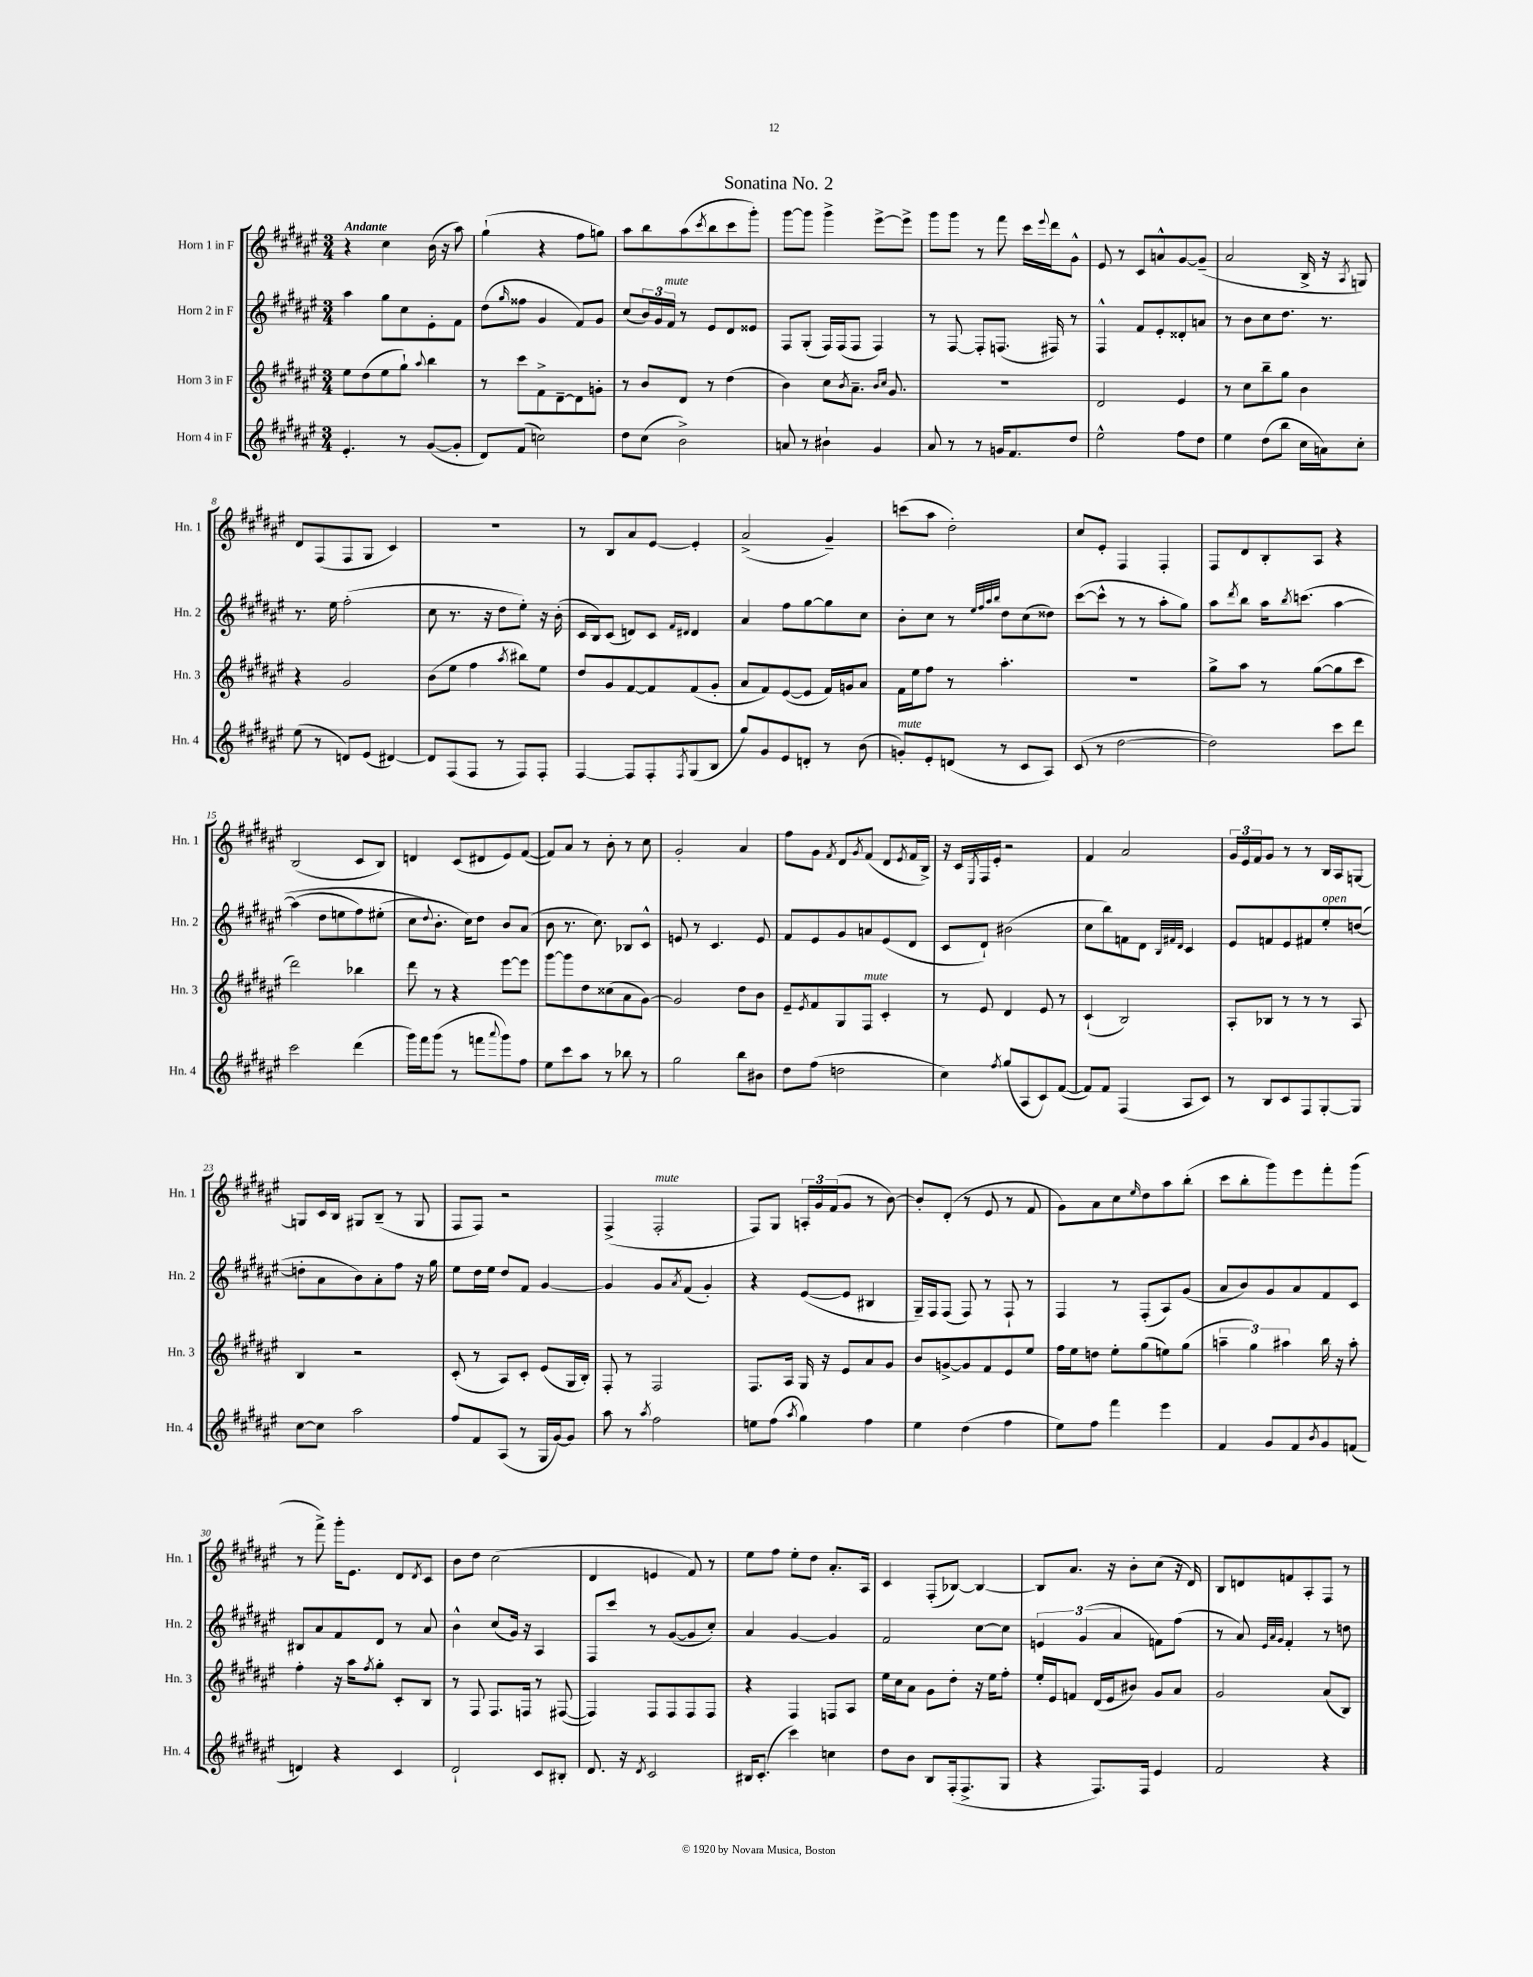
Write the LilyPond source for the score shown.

\header { title = "Sonatina No. 2" }
<<
\new StaffGroup <<
\new Staff = "s0" \with { instrumentName = "Horn 1 in F" shortInstrumentName = "Hn. 1" } {
    \clef treble \key fis \major \numericTimeSignature \time 3/4 \tempo "Andante"
    r4 cis''4 b'16( r16 ais''8) |
    gis''4-!( r4 fis''8 g''8) |
    ais''8 b''8 ais''8( \acciaccatura { cis'''8 } b''8 cis'''8 gis'''8-.) |
    gis'''8~ gis'''8 gis'''4-> eis'''8~-> eis'''8-> |
    gis'''8 gis'''8 r8 fis'''8 cis'''16 \appoggiatura { eis'''8 } dis'''16 gis'8-^ |
    eis'8 r8 cis'8 a'8-^ gis'8~ gis'8--( |
    ais'2 b16-> r16 \acciaccatura { ais8 } g8) |
    dis'8 fis8( fis8 gis8 cis'4) |
    R2. |
    r8 b8 ais'8 eis'8~ eis'4-. |
    ais'2->( gis'4--) |
    c'''8( ais''8 dis''2-.) |
    cis''8 eis'8-. fis4 fis4-. |
    fis8 dis'8 b8-. ais8 r4 |
    b2( cis'8 b8) |
    d'4 cis'8( dis'8 eis'8) fis'8~( |
    fis'8) ais'8 r8 b'8-. r8 cis''8 |
    gis'2-. ais'4 |
    fis''8 gis'8 \acciaccatura { fis'8 } dis'8 \acciaccatura { gis'8 } fis'8( dis'8 \acciaccatura { eis'8 } fis'16 b16->) |
    r16 cis'16 \acciaccatura { eis8 } fis16 eis'16-. r2 |
    fis'4 ais'2 |
    \tuplet 3/2 { gis'16 eis'16 fis'16 } gis'8 r8 r8 b16 ais16 g8~ |
    g8 cis'16 b16 gis8 b8--( r8 gis8 |
    fis8 fis8) r2 |
    fis4->( fis2-.^\markup { \italic "mute" } |
    fis8) gis8 \tuplet 3/2 { a16-. gis'16 fis'16( } gis'8 r8 b'8~) |
    b'8-. dis'8-.( r8 eis'8 r8 fis'8 |
    gis'8) ais'8 cis''8 \grace { eis''16 } dis''8 ais''8 b''8-.( |
    cis'''8 b''8-. gis'''8) eis'''8 fis'''8-. gis'''8( |
    r8 fis'''8->) gis'''16-. eis'8. dis'8 \acciaccatura { dis'8 } cis'8 |
    b'8 dis''8 cis''2( |
    dis'4 e'4 fis'8) r8 |
    eis''8 fis''8 eis''8-. dis''8 ais'8.-. ais16 |
    cis'4 fis8-.( bes8~) bes4~ |
    bes8 ais'8. r16 b'8-. cis''8( r16 dis'16) |
    b8 d'8 f'8 ais8-. fis8 r8 \bar "|." |
}
\new Staff = "s1" \with { instrumentName = "Horn 2 in F" shortInstrumentName = "Hn. 2" } {
    \clef treble \key fis \major \numericTimeSignature \time 3/4
    ais''4 gis''8 cis''8 eis'8-. fis'8 |
    dis''8( \grace { gis''16 } fisis''8 gis'4 fis'8) gis'8 |
    cis''8( \tuplet 3/2 { b'16) gis'16 fis'16^\markup { \italic "mute" } } r8 eis'8 dis'8 eisis'8 |
    fis8 gis8-.( fis16) fis16( fis8 fis4) |
    r8 fis8~ fis8-. f8.( fis16) r8 |
    fis4-^ fis'8 eis'8-. disis'8-. a'8 |
    r8 b'8 cis''8 dis''8. r8. |
    r8. eis''16 fis''2-.( |
    cis''8 r8. r16 dis''8 eis''8-.) r16 b'16-.( |
    cis'16 b16) cis'8( d'8) cis'8 \grace { fis'16 dis'16 } dis'4 |
    ais'4 fis''8 gis''8~ gis''8 cis''8 |
    b'8-. cis''8 r8 \grace { eis''32 fis''32 ais''32 b''32 } dis''8 cis''8( disis''8) |
    cis'''8~( cis'''8-^ r8 r8 ais''8-. gis''8) |
    ais''8 \acciaccatura { dis'''8 } b''8 ais''16 \acciaccatura { b''8 } c'''8.\( ais''4~ |
    ais''4( dis''8 e''8 fis''8) eis''8-.( |
    cis''8 \appoggiatura { dis''8 } b'8.-.\) cis''16) dis''8 b'8 ais'8( |
    b'8 r8. cis''8.) bes8 cis'8-^ |
    e'8 r8 cis'4. e'8 |
    fis'8 eis'8 gis'8 a'8 eis'8( dis'8 |
    cis'8 dis'8-!) bis'2( |
    cis''8 b''8) f'8 dis'8 \grace { b32 fis'32 dis'32 } cis'4 |
    eis'8 f'8 eis'8 fis'8 eis''8-.^\markup { \italic "open" } d''8~( |
    d''8-. ais'8 b'8) ais'8-. fis''8 r16 gis''16 |
    eis''8 dis''16 eis''16 dis''8 fis'8 gis'4~ |
    gis'4 gis'8 \acciaccatura { ais'8 } fis'8( gis'4-.) |
    r4 eis'8~( eis'8 bis4 |
    gis16--) fis16 fis8( fis8) r8 fis8-! r8 |
    fis4 r8 fis8-.( ais8) gis'8( |
    ais'8 b'8) gis'8 ais'8 fis'8 cis'8 |
    bis8 ais'8 fis'8 dis'8 r8 ais'8 |
    b'4-^ cis''8( gis'16) r16 ais4 |
    fis8 cis'''8 r8 gis'8~( gis'8 cis''8-.) |
    ais'4 gis'4~ gis'4 |
    fis'2 cis''8~ cis''8 |
    \tuplet 3/2 { e'4 gis'4( ais'4 } f'8) fis''8( |
    r8 ais'8) \grace { eis'32 ais'32 gis'32 } fis'4-. r8 d''8 \bar "|." |
}
\new Staff = "s2" \with { instrumentName = "Horn 3 in F" shortInstrumentName = "Hn. 3" } {
    \clef treble \key fis \major \numericTimeSignature \time 3/4
    eis''8 dis''8( eis''8 gis''8-!) \appoggiatura { ais''8 } b''4 |
    r8 cis'''8 fis'8-> dis'8~-- dis'8 g'8-. |
    r8 b'8 dis'8 r8 dis''4( |
    b'4) cis''8 \acciaccatura { b'8 } ais'8.-- \grace { b'16 cis''16 } gis'8. |
    R2. |
    dis'2 eis'4 |
    r8 cis''8 b''8-- gis''8 b'4 |
    r4 gis'2 |
    b'8( eis''8 fis''4 \acciaccatura { ais''8 } bis''8) eis''8 |
    dis''8 gis'8 fis'8~ fis'8 fis'8( gis'8-. |
    ais'8 fis'8) eis'8~( eis'8 fis'16) g'16 ais'8 |
    fis'16 eis''16 fis''8 r8 ais''4.-. |
    R2. |
    gis''8-> ais''8 r8 gis''8~( gis''8 cis'''8 |
    dis'''2) bes''4 |
    dis'''8 r8 r4 eis'''8~ eis'''8 |
    gis'''8~ gis'''8 dis''8 cisis''8( ais'8 gis'8~) |
    gis'2 dis''8 b'8 |
    eis'8-- \acciaccatura { eis'8 } fis'8 gis8 fis8^\markup { \italic "mute" } cis'4-. |
    r8 eis'8 dis'4 eis'8 r8 |
    cis'4-!( b2) |
    ais8-. bes8 r8 r8 r8 ais8 |
    b4 r2 |
    cis'8-.( r8 ais8) cis'8-. eis'8( gis16 b16-.) |
    fis8-. r8 fis2 |
    fis8. ais16 gis16 r16 eis'8 ais'8 gis'8 |
    b'8 g'8~-> g'8 fis'8 eis'8 eis''8 |
    fis''16 eis''16 d''8 eis''8-. gis''8( e''8) gis''8( |
    \tuplet 3/2 { a''4-- gis''4) ais''4 } b''16 r16 ais''8-. |
    fis''4-. r16 ais''16 \acciaccatura { fis''8 } gis''8-. cis'8-. b8 |
    r8 fis8 fis8. f16 r8 fis8~( |
    fis4) fis8 fis8 fis8 fis8 |
    r4 fis4 f8 ais8 |
    eis''16 cis''16 ais'8 gis'8 dis''8-. r16 eis''16 fis''8-. |
    eis''16-. eis'16 f'8 dis'16( eis'16 bis'8) gis'8 ais'8 |
    gis'2 ais'8( b8) \bar "|." |
}
\new Staff = "s3" \with { instrumentName = "Horn 4 in F" shortInstrumentName = "Hn. 4" } {
    \clef treble \key fis \major \numericTimeSignature \time 3/4
    eis'4.-. r8 gis'8~( gis'8-. |
    dis'8) fis'8( c''2) |
    dis''8 cis''8( b'2->) |
    a'8 r8 bis'4-! gis'4 |
    ais'8 r8 r8 g'16 fis'8. dis''8 |
    eis''2-^ fis''8 dis''8 |
    eis''4 dis''8( b''8 cis''16 a'16) cis''8-. |
    eis''8( r8 d'8) eis'8( dis'4~) |
    dis'8 fis8( fis8 r8 fis8) fis8-. |
    fis4~ fis8 fis8-. \acciaccatura { fis8 } gis8( b8 |
    gis''8) gis'8 eis'8 d'8-. r8 b'8( |
    g'8-.^\markup { \italic "mute" }) eis'8-. d'8( r8 cis'8 ais8) |
    cis'8( r8 dis''2~ |
    dis''2) cis'''8 dis'''8 |
    cis'''2 dis'''4( |
    gis'''16) fis'''16 gis'''8( r8 f'''8 \appoggiatura { ais'''8 } gis'''8) fis''8 |
    eis''8 cis'''8 ais''8 r8 bes''8 r8 |
    gis''2 b''8 bis'8 |
    dis''8 fis''8( d''2 |
    cis''4) \acciaccatura { fis''8 } gis''8( ais8 cis'8) fis'8~( |
    fis'8) fis'8 fis4( ais8 cis'8) |
    r8 b8 cis'8 fis8 gis8~-. gis8 |
    cis''8~ cis''8 ais''2 |
    fis''8 fis'8 ais8( r8 gis16 gis'16~) gis'8 |
    ais''8 r8 \acciaccatura { ais''8 } fis''2 |
    e''8 fis''8( \acciaccatura { ais''8 } gis''4) fis''4 |
    eis''4 dis''4( fis''4 |
    eis''8) fis''8 fis'''4 eis'''4 |
    fis'4 gis'8 fis'8 \acciaccatura { b'8 } gis'8 f'8( |
    d'4) r4 cis'4 |
    dis'2-! cis'8 bis8-. |
    dis'8. r16 \acciaccatura { dis'8 } cis'2 |
    bis16 cis'8.-.( cis'''4) c''4 |
    dis''8 b'8 b8 fis16-.( fis8.-> gis8 |
    r4 fis8.) fis16 eis'4 |
    fis'2 r4 \bar "|." |
}
>>
>>
